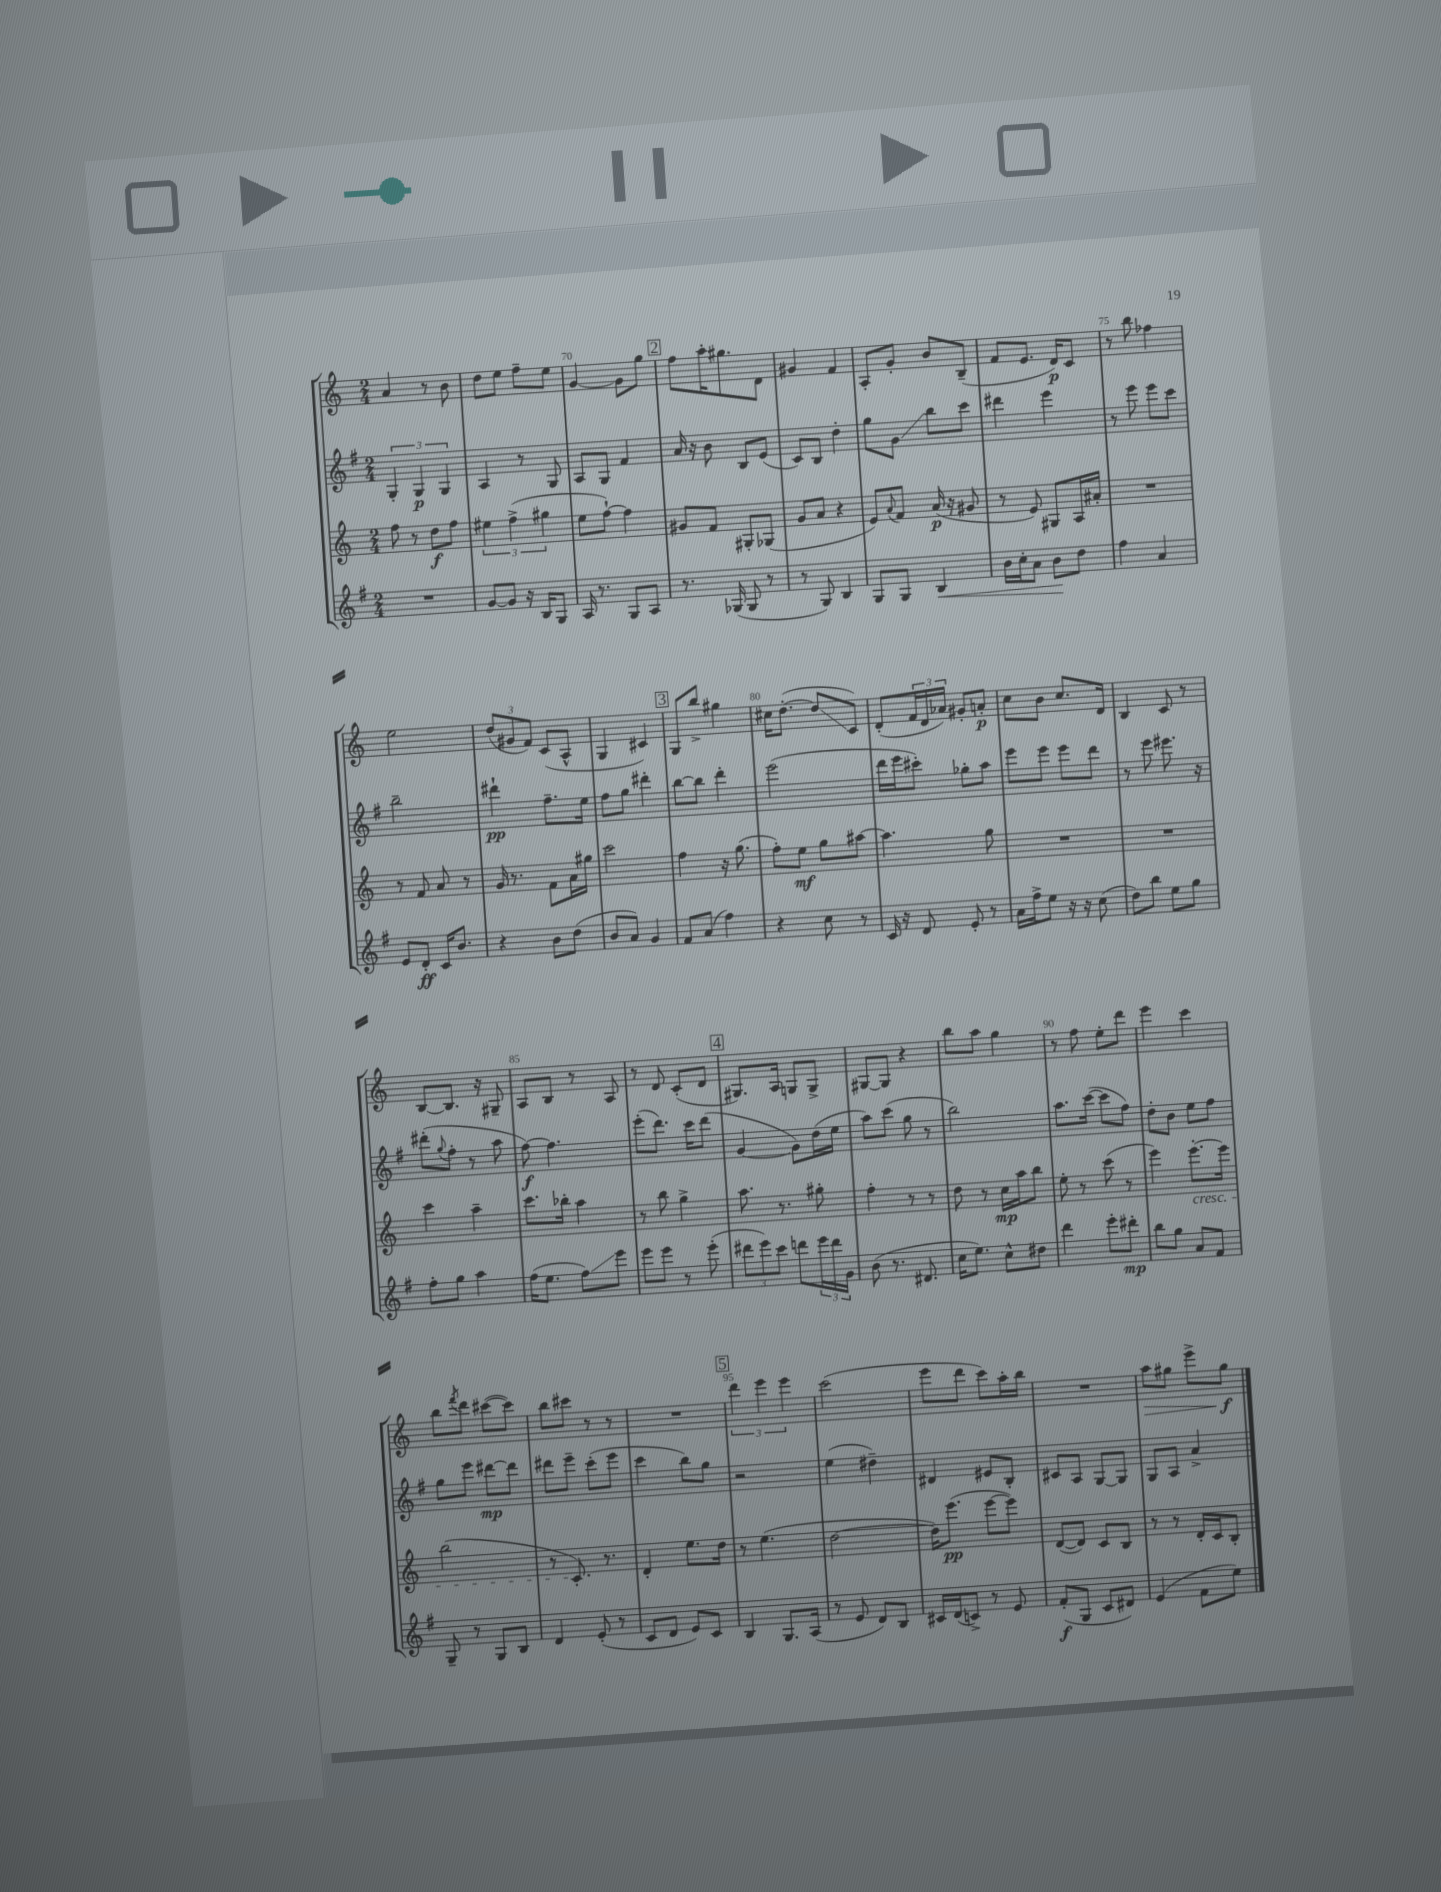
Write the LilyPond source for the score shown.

<<
\new StaffGroup <<
\new Staff = "s0" {
    \clef treble \key c \major \numericTimeSignature \time 2/4
    a'4 r8 b'8 |
    d''8 e''8 f''8-- e''8 |
    g'4~ g'8 g''8 |
    \mark \markup { \box "2" } f''8 a''16-. gis''8. d'8 |
    gis'4 f'4 |
    a8-. g'8-. b'8 b8--( |
    f'8 e'8. d'16\p) c'8 |
    r8 b''8 fes''4 |
    e''2 |
    \tuplet 3/2 { d''8( gis'8 f'8) } c'8( a8-^ |
    g4 cis'4) |
    \mark \markup { \box "3" } g8 b''8-> gis''4 |
    cis''16 d''8.~-.( d''8\glissando c'8) |
    d'8-.( \tuplet 3/2 { f'16 d'16 aes'16) } gis'8-. a'8-.\p |
    c''8 b'8 c''8. d'16 |
    b4 c'8 r8 |
    b8~ b8. r16 gis8-- |
    a8 b8 r8 a8 |
    r8 d'8 c'8-.( d'8 |
    \mark \markup { \box "4" } gis8.) a16 g8 g8-> |
    gis8~ gis8 r4 |
    b''8 a''8 g''4 |
    r8 f''8 e''8-. d'''8 |
    e'''4 c'''4 |
    b''8 \acciaccatura { f'''8 } d'''8 cis'''8~( cis'''8) |
    b''8 cis'''8 r8 r8 |
    R2 |
    \mark \markup { \box "5" } \tuplet 3/2 { d'''4 e'''4 e'''4 } |
    c'''2( |
    e'''8 d'''8 c'''8) a''16-. b''16 |
    R2 |
    a''8\> gis''8 e'''8-> gis''8\f\! \bar "|." |
}
\new Staff = "s1" {
    \clef treble \key g \major \numericTimeSignature \time 2/4
    \tuplet 3/2 { g4-. g4\p g4 } |
    a4 r8 g8 |
    a8 g8 fis'4 |
    \mark \markup { \box "2" } a'16 r16 b'8 b8 e'8( |
    c'8) b8 d''4-. |
    g''8 g'8\glissando b''8 c'''8 |
    dis'''4 e'''4 |
    r8 e'''8 e'''8 c'''8 |
    b''2-- |
    dis'''4-!\pp fis''8.-- e''16 |
    fis''8 g''8 dis'''4-. |
    \mark \markup { \box "3" } b''8~ b''8 d'''4-. |
    e'''2( |
    d'''16 e'''16 cis'''8-.) ges''8-. a''8 |
    e'''8 e'''8 e'''8 d'''8 |
    r8 e'''8 eis'''8. r16 |
    dis'''8-.( \appoggiatura { g''8 } fis''8-. r8 a''8 |
    fis''8~\f) fis''4. |
    e'''8-.( d'''8.) c'''16 d'''8( |
    \mark \markup { \box "4" } g'4~ g'8) d''16( e''16 |
    a''8) c'''8( g''8 r8 |
    b''2) |
    a''8. c'''16~( c'''8 fis''8) |
    d''8-. b'8 e''8 fis''8 |
    g''8 e'''8 dis'''8~\mp dis'''8 |
    dis'''8 e'''8-- c'''8-.( e'''8 |
    c'''4 b''8) g''8 |
    \mark \markup { \box "5" } r2 |
    e''4( dis''4--) |
    dis'4 eis'8 b8-. |
    cis'8 a8 g8~ g8 |
    g8 a8 a'4-> \bar "|." |
}
\new Staff = "s2" {
    \clef treble \key c \major \numericTimeSignature \time 2/4
    f''8 r8 d''8\f f''8 |
    \tuplet 3/2 { eis''4 f''4->( gis''4 } |
    e''8 f''8~-!) f''4 |
    \mark \markup { \box "2" } gis'8 f'8 gis8-. ges8( |
    g'8 a'8 r4 |
    e'8) \appoggiatura { a'8 } f'8 a'16\p( r16 gis'8 |
    r8 e'8) gis8 a16 ais'16-. |
    R2 |
    r8 f'8 a'8 r8 |
    g'16 r8. f'8 a'16 gis''16 |
    c'''2 |
    \mark \markup { \box "3" } f''4 r16 g''8.( |
    f''8-.) e''8\mf g''8 ais''8~ |
    ais''4. g''8 |
    R2 |
    R2 |
    c'''4 a''4-- |
    c'''8. bes''16-. a''4 |
    r8 b''8 g''4-> |
    \mark \markup { \box "4" } a''8. r8. gis''8-. |
    f''4-. r8 r8 |
    d''8 r8 c''16\mp a''16 b''8 |
    e''8-. r8 c'''8( r8 |
    e'''4) e'''8.~-.\cresc e'''16 |
    b''2( |
    r8 c'8.-.\!) r8. |
    d'4-. e''8. d''16 |
    \mark \markup { \box "5" } r8 e''4.( |
    d''2~ |
    d''16) e'''8.\pp( e'''8~ e'''8) |
    d'8~( d'8) c'8 b8 |
    r8 r8 d'16-. c'16 b8-. \bar "|." |
}
\new Staff = "s3" {
    \clef treble \key g \major \numericTimeSignature \time 2/4
    R2 |
    g'8~ g'8 r16 b16 g8 |
    a16 r8. g8 a8 |
    \mark \markup { \box "2" } r8. ges16( ges8 r8 |
    r8 g8) b4 |
    g8 g8 b4\< |
    b'16 c''16-. a'8 b'8\! d''8 |
    fis''4 a'4 |
    e'8 d'8-.\ff c'16 b'8. |
    r4 b'8 d''8( |
    b'8 a'8) g'4 |
    \mark \markup { \box "3" } fis'8 a'8( fis''4) |
    r4 c''8 r8 |
    c'16 r16 d'8 e'8-. r8 |
    a'16 fis''16-> e''8 r16 r16 c''8( |
    d''8) b''8 e''8 g''8 |
    fis''8-. g''8 a''4 |
    fis''16( e''8. fis''8\glissando) e'''8 |
    e'''8 e'''8 r8 e'''8-.( |
    \mark \markup { \box "4" } \tuplet 3/2 { dis'''8 e'''8) c'''8 } d'''8 \tuplet 3/2 { e'''16 d'''16 g'16 } |
    b'8( r8. dis'8. |
    c''16 e''8.) c''8-^ dis''8 |
    d'''4 e'''8-. dis'''8-.\mp |
    b''8 g''8 a'8 fis'8 |
    g8-- r8 g8 b8 |
    d'4 e'8-.( r8 |
    c'8 d'8 e'8) c'8 |
    \mark \markup { \box "5" } b4 g8. a16( |
    r8 e'8 d'8) b8 |
    cis'16 d'16( c'8->) r8 e'8 |
    fis'8-.\f( g8 c'8 dis'8) |
    e'4( fis'8 e''8) \bar "|." |
}
>>
>>
\layout { \context { \Score currentBarNumber = #68 \override BarNumber.break-visibility = ##(#f #t #t) barNumberVisibility = #(every-nth-bar-number-visible 5) } }
